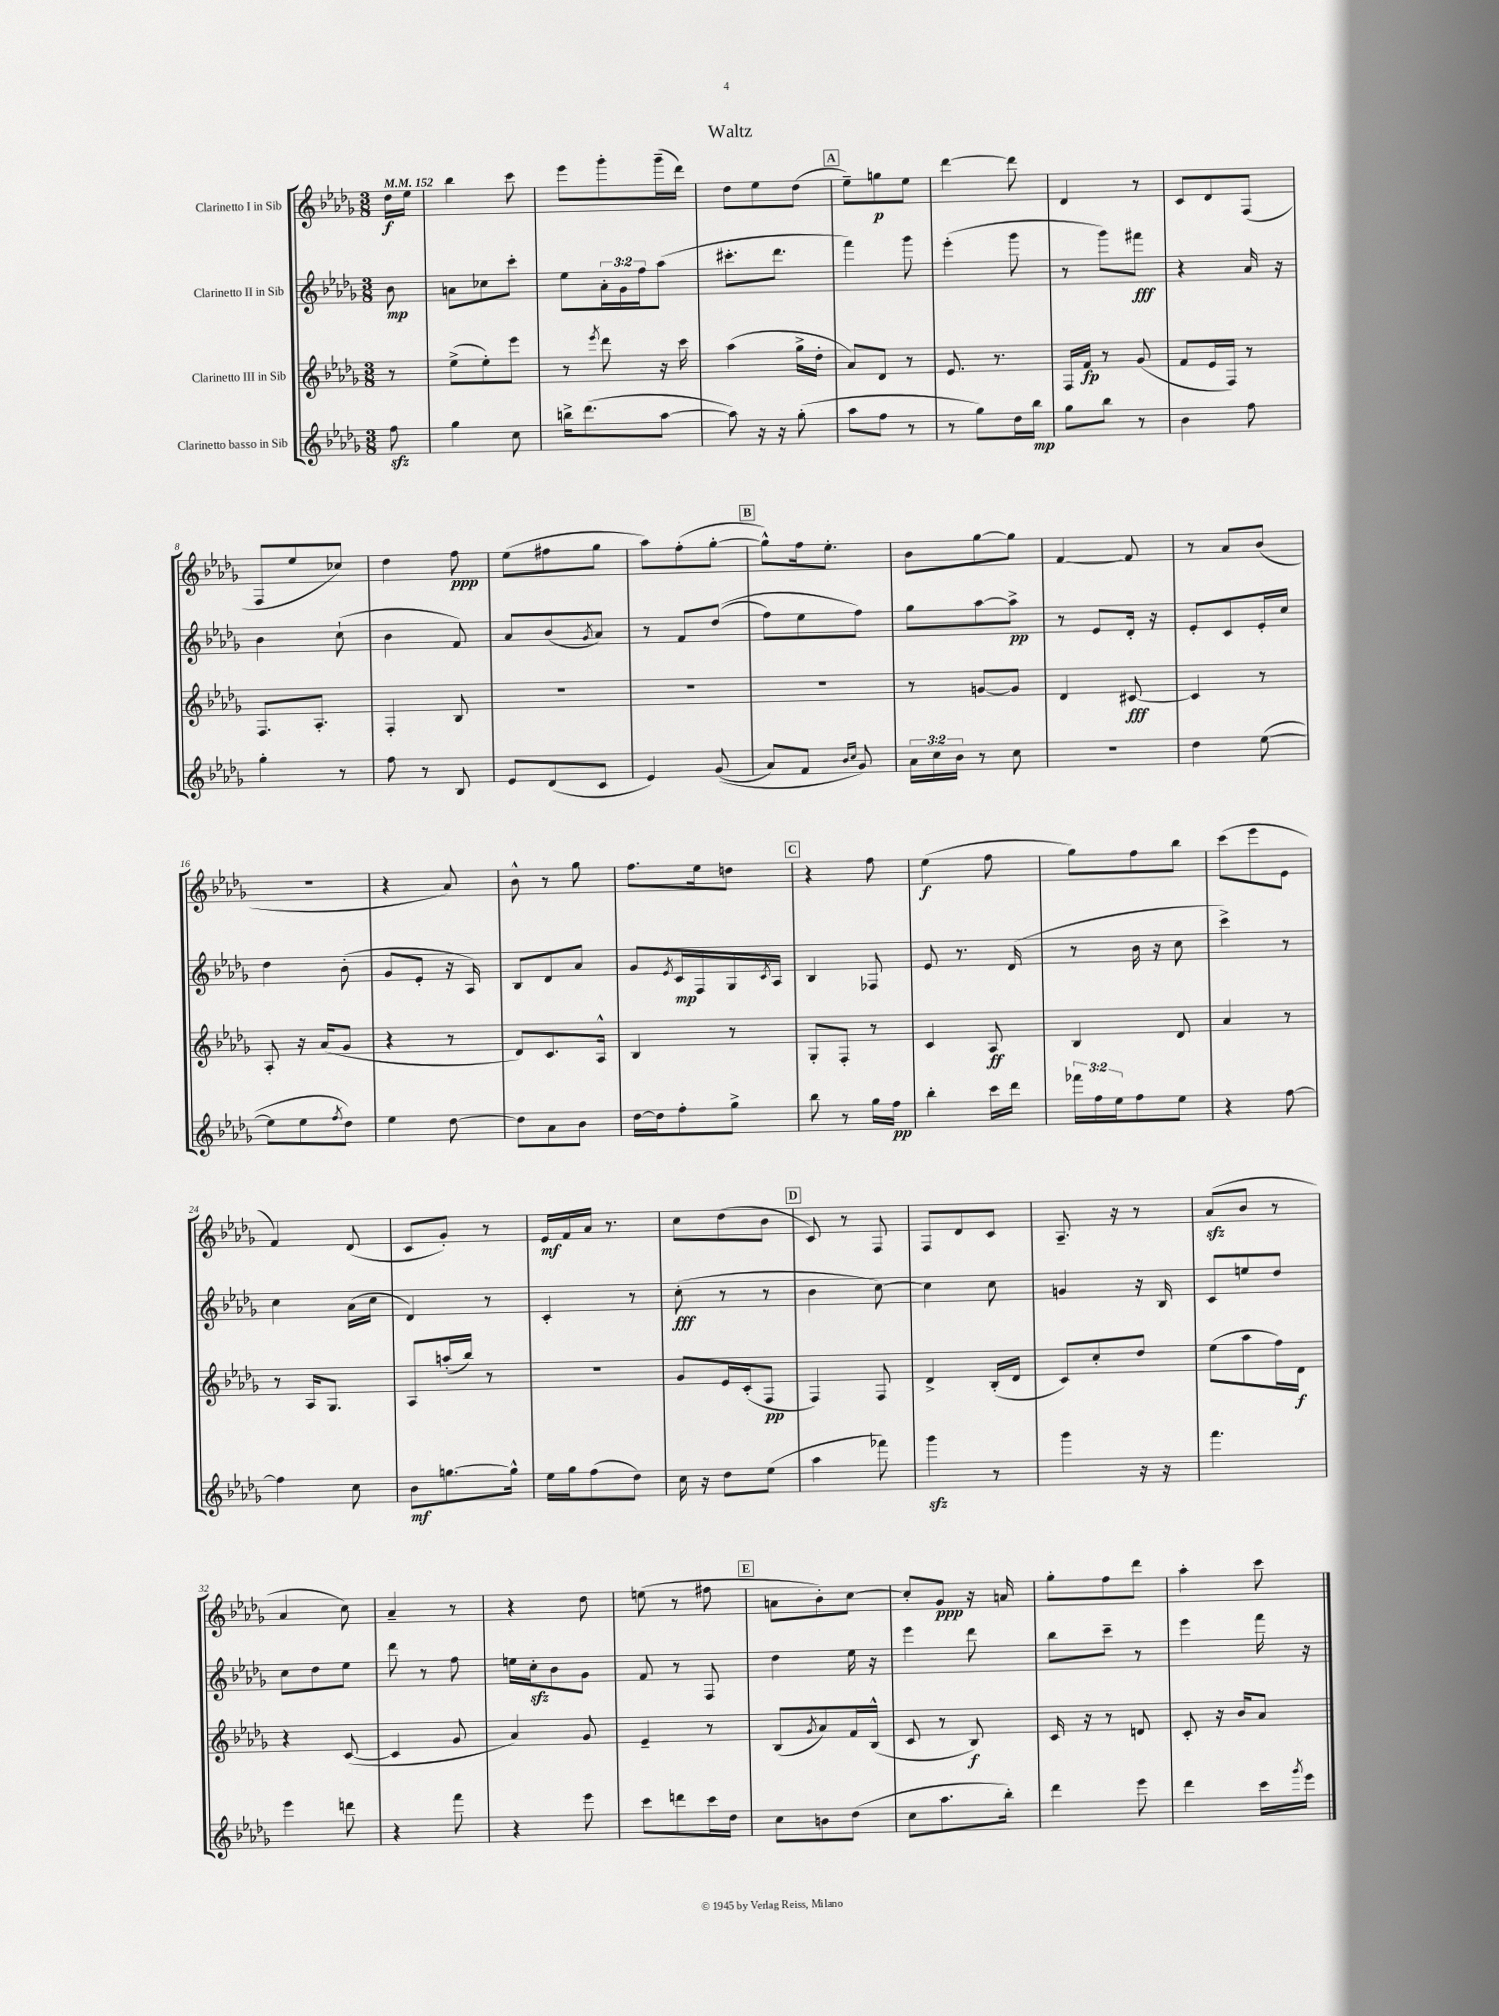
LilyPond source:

\header { title = "Waltz" }
<<
\new StaffGroup <<
\new Staff = "s0" \with { instrumentName = "Clarinetto I in Sib" } {
    \clef treble \key des \major \numericTimeSignature \time 3/8 \partial 8 \tempo 4 = 152
    des''16\f ees''16 |
    bes''4 c'''8 |
    ees'''8 ges'''8-. ges'''16--( des'''16) |
    des''8 ees''8 des''8( |
    \mark \markup { \box "A" } ees''8--) g''8\p ees''8 |
    des'''4~ des'''8 |
    des'4 r8 |
    c'8 des'8 f8( |
    f8 ees''8 ces''8) |
    des''4 f''8\ppp |
    ees''8( fis''8 ges''8 |
    aes''8) f''8-.( ges''8~-. |
    \mark \markup { \box "B" } ges''8-^) f''16 ees''8.-. |
    bes'8 ges''8~ ges''8 |
    f'4~ f'8 |
    r8 aes'8 bes'8( |
    R4. |
    r4 aes'8) |
    bes'8-^ r8 ges''8 |
    f''8. ees''16 d''8 |
    \mark \markup { \box "C" } r4 f''8 |
    ees''4\f( f''8 |
    ges''8) f''8 bes''8 |
    c'''8( ees'''8 ees'8 |
    f'4) des'8( |
    c'8 ges'8-.) r8 |
    ees'16\mf f'16 aes'16 r8. |
    c''8 des''8( bes'8 |
    \mark \markup { \box "D" } c'8) r8 f8 |
    f8 des'8 c'8 |
    aes8.-- r16 r8 |
    aes'8\sfz( bes'8 r8 |
    aes'4 c''8) |
    aes'4-- r8 |
    r4 des''8 |
    e''8( r8 fis''8 |
    \mark \markup { \box "E" } a'8 bes'8-.) c''8~ |
    c''8-. ges'8\ppp r16 a'16 |
    ges''8-. f''8 des'''8 |
    aes''4-. c'''8 \bar "|." |
}
\new Staff = "s1" \with { instrumentName = "Clarinetto II in Sib" } {
    \clef treble \key des \major \numericTimeSignature \time 3/8 \override Staff.TupletNumber.text = #tuplet-number::calc-fraction-text \partial 8
    bes'8\mp |
    a'8 ces''8 c'''8-. |
    ees''8 \tuplet 3/2 { aes'16-. ges'16 f''16 } aes''8( |
    cis'''8.-. des'''8. |
    \mark \markup { \box "A" } f'''4) ges'''8 |
    ees'''4-.( ges'''8 |
    r8 ges'''8) fis'''8\fff |
    r4 aes'16 r16 |
    bes'4 c''8-!( |
    bes'4 f'8) |
    aes'8 bes'8( \acciaccatura { ges'8 } aes'8) |
    r8 f'8 des''8(\( |
    \mark \markup { \box "B" } f''8) ees''8 f''8\) |
    ges''8 aes''8~ aes''8->\pp |
    r8 ees'8 des'16-. r16 |
    ees'8-. c'8 ees'16-. c''16 |
    des''4 bes'8-.( |
    ges'8 ees'8-. r16 aes16) |
    bes8 des'8 aes'8 |
    ges'8 \acciaccatura { ees'8 } c'16\mp f16 ges16 \acciaccatura { c'8 } aes16 |
    \mark \markup { \box "C" } bes4 fes8 |
    ees'8 r8. des'16( |
    r8 bes'16 r16 c''8 |
    c'''4->) r8 |
    c''4 aes'16( c''16 |
    des'4) r8 |
    c'4-. r8 |
    c''8-.\fff( r8 r8 |
    \mark \markup { \box "D" } bes'4 c''8~) |
    c''4 c''8 |
    g'4 r16 bes16 |
    c'8 e''8 des''8 |
    c''8 des''8 ees''8 |
    des'''8 r8 f''8 |
    e''16 c''16-.\sfz bes'8 ges'8 |
    f'8 r8 f8 |
    \mark \markup { \box "E" } des''4 ees''16 r16 |
    ees'''4 des'''8 |
    bes''8 c'''8-- r8 |
    ees'''4 f'''16 r16 \bar "|." |
}
\new Staff = "s2" \with { instrumentName = "Clarinetto III in Sib" } {
    \clef treble \key des \major \numericTimeSignature \time 3/8 \partial 8
    r8 |
    ees''8->( ees''8-.) ees'''8 |
    r8 \acciaccatura { ees'''8 } des'''8 r16 c'''16 |
    aes''4( ges''16-> des''16-. |
    \mark \markup { \box "A" } aes'8) des'8 r8 |
    ees'8. r8. |
    f16 f'16\fp r8 ges'8( |
    f'8 ees'16 f16) r8 |
    f8. aes8.-. |
    f4-. bes8 |
    R4. |
    R4. |
    \mark \markup { \box "B" } R4. |
    r8 g'8~ g'8 |
    des'4 cis'8~\fff |
    cis'4 r8 |
    aes8-. r16 aes'16( ges'8 |
    r4 r8 |
    des'8) c'8. aes16-^ |
    bes4 r8 |
    \mark \markup { \box "C" } ges8-. f8-. r8 |
    c'4 aes8\ff |
    bes4 des'8 |
    aes'4 r8 |
    r8 aes16 ges8. |
    aes8 a''16-.( bes''16) r8 |
    R4. |
    ges'8 ees'16 c'16-.( f8\pp |
    \mark \markup { \box "D" } f4) f8 |
    des'4-> bes16-.( des'16 |
    c'8) c''8-. des''8 |
    ees''8( aes''8 f''16) des'16\f |
    r4 c'8~( |
    c'4 ges'8 |
    aes'4) ges'8 |
    ees'4-- r8 |
    \mark \markup { \box "E" } bes8( \acciaccatura { ges'8 } aes'8) f'16 bes16-^( |
    c'8 r8 bes8\f) |
    c'16 r16 r8 d'8 |
    c'8-. r16 bes'16 aes'8 \bar "|." |
}
\new Staff = "s3" \with { instrumentName = "Clarinetto basso in Sib" } {
    \clef treble \key des \major \numericTimeSignature \time 3/8 \override Staff.TupletNumber.text = #tuplet-number::calc-fraction-text \partial 8
    f''8\sfz |
    ges''4 c''8 |
    b''16-> des'''8.( aes''8~ |
    aes''8) r16 r16 ges''8-.( |
    \mark \markup { \box "A" } aes''8 f''8 r8 |
    r8 ges''8) des''16 bes''16\mp |
    ges''8 bes''8 r8 |
    bes'4 f''8 |
    ges''4-. r8 |
    f''8 r8 bes8 |
    ees'8 des'8( c'8 |
    ees'4) ges'8(\( |
    \mark \markup { \box "B" } aes'8) f'8 \grace { bes'16 c''16 } ges'8\) |
    \tuplet 3/2 { aes'16 c''16 bes'16 } r8 c''8 |
    r4. |
    des''4 ees''8~( |
    ees''8 ees''8 \acciaccatura { f''8 } des''8) |
    ees''4 des''8~ |
    des''8 aes'8 bes'8 |
    des''16~ des''16 f''8-. ges''8-> |
    \mark \markup { \box "C" } bes''8 r8 ges''16 f''16\pp |
    bes''4-. c'''16 des'''16 |
    \tuplet 3/2 { fes'''16 f''16 ees''16 } f''8 ees''8 |
    r4 f''8~ |
    f''4 c''8 |
    bes'8\mf g''8.~ g''16-^ |
    ees''16 ges''16 f''8( des''8) |
    c''16 r16 des''8 ees''8( |
    \mark \markup { \box "D" } aes''4 fes'''8) |
    ges'''4\sfz r8 |
    ges'''4 r16 r16 |
    f'''4. |
    ees'''4 d'''8 |
    r4 f'''8 |
    r4 ees'''8 |
    c'''8 d'''8 c'''16 des''16 |
    \mark \markup { \box "E" } c''8 b'8 des''8( |
    c''8 aes''8. bes''16-.) |
    des'''4 ees'''8 |
    des'''4 c'''16 \acciaccatura { ges'''8 } ees'''16 \bar "|." |
}
>>
>>
